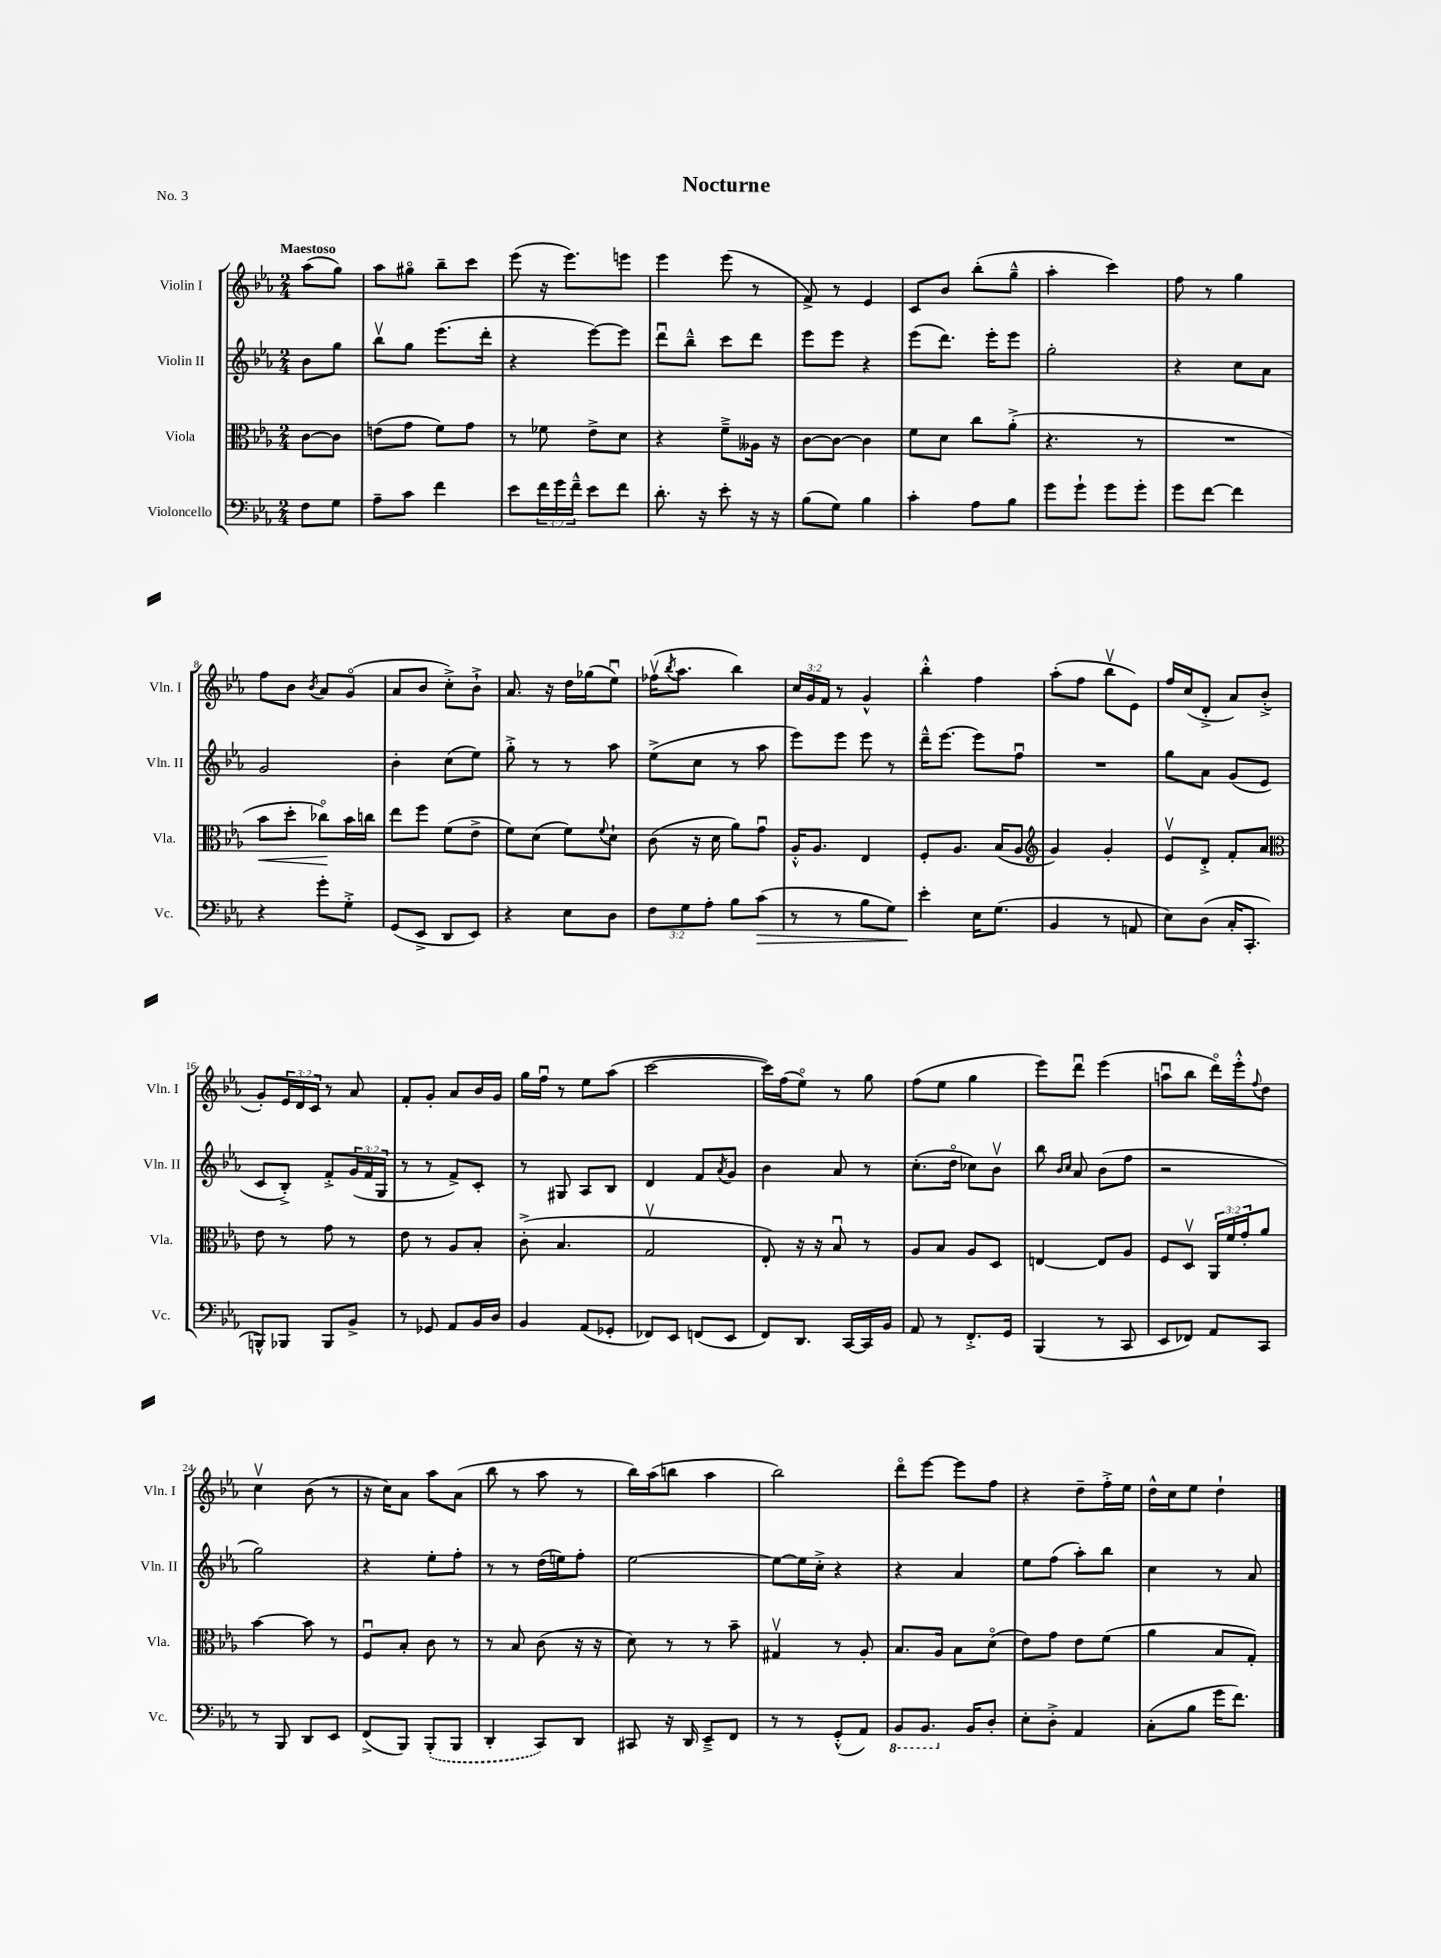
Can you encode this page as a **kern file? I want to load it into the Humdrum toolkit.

**kern	**dynam	**kern	**dynam	**kern	**kern
*part4	*part4	*part3	*part3	*part2	*part1
*staff4	*staff4	*staff3	*staff3	*staff2	*staff1
*I"Violoncello	*	*I"Viola	*	*I"Violin II	*I"Violin I
*I'Vc.	*	*I'Vla.	*	*I'Vln. II	*I'Vln. I
*clefF4	*	*clefC3	*	*clefG2	*clefG2
*k[b-e-a-]	*	*k[b-e-a-]	*	*k[b-e-a-]	*k[b-e-a-]
*M2/4	*	*M2/4	*	*M2/4	*M2/4
=	=	=	=	=	=
!	!	!	!	!	!LO:TX:a:B:t=Maestoso
8F\L	.	[8c\L	.	8b-\L	(8aa-\L
8G\J	.	8c\J]	.	8gg\J	8gg\J)
=1	=1	=1	=1	=1	=1
8A-~\L	.	(8en\L	.	8bb-v\L	8aa-\L
8c\J	.	8g\J	.	8gg\J	8gg#X\J
4f\	.	8f\L)	.	(8.eee-\L	8bb-~\L
.	.	8g\J	.	.	8ccc\J
.	.	.	.	16ddd'\Jk	.
=2	=2	=2	=2	=2	=2
8e-\L	.	8r	.	4r	(8eee-\
24f\L	.	8f-X\	.	.	16r
24g\	.	.	.	.	.
.	.	.	.	.	8.eee-\L)
24f~^^\JJ	.	.	.	.	.
8e-\L	.	8e-^\L	.	[8eee-\L)	.
8f\J	.	8d\J	.	8eee-\J]	8eeen\J
=3	=3	=3	=3	=3	=3
8.d'\	.	4r	.	8dddu\L	4eee-\
.	.	.	.	8bb-~^^\J	.
16r	.	.	.	.	.
8e-'\	.	8f~^\L	.	8ccc\L	(8eee-\
16r	.	16A--X\Jk	.	8ddd\J	8r
16r	.	16r	.	.	.
=4	=4	=4	=4	=4	=4
(8B-\L	.	[8c\L	.	8eee-\L	8f^/)
8G\J)	.	8c\J_	.	8eee-\J	8r
4B-\	.	4c\]	.	4r	4e-/
=5	=5	=5	=5	=5	=5
4c'\	.	8f\L	.	(8eee-\L	8c/L
.	.	8d\J	.	8.ddd\J)	8b-/J
8A-\L	.	8cc\L	.	.	(8bb-'\L
.	.	.	.	16eee-'\KL	.
8B-\J	.	(8a-'^\J	.	8eee-\J	8gg~^^\J
=6	=6	=6	=6	=6	=6
8g\L	.	4.r	.	2gg'\	4aa-'\
8g`\J	.	.	.	.	.
8g\L	.	.	.	.	4ccc\)
8g'\J	.	8r	.	.	.
=7	=7	=7	=7	=7	=7
8g\L	.	2r	.	4r	8ff\
[8f\J	.	.	.	.	8r
4f\]	.	.	.	8cc\L	4gg\
.	.	.	.	8a-\J	.
!!LO:LB:g=z
=8	=8	=8	=8	=8	=8
!	!	!	!LO:HP:b	!	!
4r	.	8b-\L	<	2g/	8ff\L
.	.	8dd'\J	.	.	8b-\J
.	.	.	.	.	8qb-/
8g'\L	.	8cc-X\L)	.	.	8a-/L
8G'^\J	.	16b-\L	[	.	(8g/J
.	.	16ccn\JJ	.	.	.
=9	=9	=9	=9	=9	=9
(8GG/L	.	8ee-\L	.	4b-'\	8a-/L
8EE-^/J	.	8ff\J	.	.	8b-/J
8DD/L	.	(8f\L	.	(8cc\L	8cc'^\L)
8EE-/J)	.	8e-^\J	.	8ee-\J)	8b-`^\J
=10	=10	=10	=10	=10	=10
4r	.	8f\L)	.	8gg'^\	8.a-/
.	.	(8d\J	.	8r	.
.	.	.	.	.	16r
8E-\L	.	8f\L)	.	8r	16dd\LL
.	.	.	.	.	(16gg-X\J
.	.	8qqf/	.	.	.
8D\J	.	8d`\J	.	8aa-\	8ee-u\J)
=11	=11	=11	=11	=11	=11
12F\L	.	(8c\	.	(8ee-^\L	(16ff-Xv\KL
.	.	.	.	.	8qbb-/
.	.	.	.	.	8.aa-\J
12G\	.	.	.	.	.
.	.	16r	.	8cc\J	.
12A-'\J	.	.	.	.	.
.	.	16d\	.	.	.
8B-\L	.	8a-\L)	.	8r	4bb-\)
!	!LO:HP:b	!	!	!	!
(8c\J	>	8gu\J	.	8aa-\	.
=12	=12	=12	=12	=12	=12
8r	.	16A-'^^/KL	.	8eee-\L)	24cc/LL
.	.	.	.	.	24g/
.	.	8.A-/J	.	.	.
.	.	.	.	.	24f/JJ
8r	.	.	.	8eee-\J	8r
8B-\L	.	4E-/	.	8eee-\	4g^^/
8G\J)	.	.	.	8r	.
=13	=13	=13	=13	=13	=13
4e-'\	.	8F'/L	.	16ddd~^^\KL	4bb-'^^\
.	.	.	.	[8.eee-\J	.
.	.	8.A-/J	.	.	.
16E-\KL	]	.	.	8eee-\L]	4ff\
(8.G\J	.	(16B-/KL	.	.	.
.	.	8A-/J	.	8ffu\J	.
=14	=14	=14	=14	=14	=14
*	*	*clefG2	*	*	*
4BB-/	.	4g/)	.	2r	(8aa-'\L
.	.	.	.	.	8ff\J
8r	.	4g'/	.	.	8bb-v\L
8AAn/	.	.	.	.	8e-\J)
=15	=15	=15	=15	=15	=15
8E-\L)	.	8e-v/L	.	8gg\L	16ff/LL
.	.	.	.	.	(16cc/J
(8D\J	.	8d'^/J	.	8a-\J	8d'^/J
16C'/KL	.	8f'/L	.	(8g/L	8a-/L)
8.CC'/J	.	.	.	.	.
.	.	8a-/J	.	8e-/J	(8b-'^/J
!!LO:LB:g=z
=16	=16	=16	=16	=16	=16
*	*	*clefC3	*	*	*
8BBBn^^/L)	.	8e-\	.	8c/L	8g'/L)
8BBB-X/J	.	8r	.	8B-'^/J)	24e-/L
.	.	.	.	.	24d/
.	.	.	.	.	24c/JJ
8BBB-/L	.	8g\	.	8f'^/L	8r
8BB-^/J	.	8r	.	(24g/L	8a-/
.	.	.	.	24f/	.
.	.	.	.	24G/JJ	.
=17	=17	=17	=17	=17	=17
8r	.	8e-\	.	8r	8f'/L
8GG-X/	.	8r	.	8r	8g'/J
8AA-/L	.	8A-/L	.	8f^/L)	8a-/L
16BB-/L	.	8B-'/J	.	8c'/J	16b-/L
16D/JJ	.	.	.	.	16g/JJ
=18	=18	=18	=18	=18	=18
4BB-/	.	(8c'^\	.	8r	16gg\LL
.	.	.	.	.	16ffu\JJ
.	.	4.B-/	.	8G#X/	8r
(8AA-/L	.	.	.	8A-/L	8ee-\L
8GG-X'/J	.	.	.	8B-/J	(8aa-\J
=19	=19	=19	=19	=19	=19
8FF-X/L)	.	2Gv/	.	4d/	[2ccc\
8EE-/J	.	.	.	.	.
(8FFn/L	.	.	.	8f/L	.
.	.	.	.	8qa-/	.
8EE-/J	.	.	.	8g/J	.
=20	=20	=20	=20	=20	=20
8FF/L)	.	8E-'/)	.	4b-\	16ccc\LL])
.	.	.	.	.	(16ff\J
8.DD/J	.	16r	.	.	8ee-\J)
.	.	16r	.	.	.
.	.	8B-u/	.	8a-/	8r
[16CC/LL	.	.	.	.	.
16CC/]	.	8r	.	8r	8gg\
16BB-/JJ	.	.	.	.	.
=21	=21	=21	=21	=21	=21
8AA-/	.	8A-/L	.	(8.cc'\L	(8ff\L
8r	.	8B-/J	.	.	8ee-\J
.	.	.	.	16dd\Jk	.
8.FF'^/L	.	8A-/L	.	8cc-X\L)	4gg\
.	.	8D/J	.	8b-v\J	.
16GG/Jk	.	.	.	.	.
=22	=22	=22	=22	=22	=22
(4BBB-/	.	[4En/	.	8bb-\	8eee-\L)
.	.	.	.	16qqb-/LL	.
.	.	.	.	16qqcc/JJ	.
.	.	.	.	8a-/	8dddu\J
8r	.	8E/L]	.	(8b-\L	(4eee-\
8CC/	.	8A-/J	.	8ff\J	.
=23	=23	=23	=23	=23	=23
8EE-/L	.	8F/L	.	2r	8aanu\L
8FF-X/J)	.	8Dv/J	.	.	8bb-\J
8AA-/L	.	24AA-/LL	.	.	16ddd\LL)
.	.	24f/	.	.	.
.	.	.	.	.	16eee-'^^\J
.	.	24g'/J	.	.	.
.	.	.	.	.	8qqff/
8CC/J	.	8a-/J	.	.	8dd\J
!!LO:LB:g=z
=24	=24	=24	=24	=24	=24
8r	.	[4b-\	.	2gg\)	4ccv\
8BBB-/	.	.	.	.	.
8DD/L	.	8b-\]	.	.	(8b-\
8EE-/J	.	8r	.	.	8r
=25	=25	=25	=25	=25	=25
(8FF^/L	.	8Fu/L	.	4r	16r
.	.	.	.	.	16cc\KL)
8BBB-/J)	.	8B-'/J	.	.	8a-\J
(8BBB-'/L	.	8c\	.	8ee-'\L	8aa-\L
8BBB-/J	.	8r	.	8ff'\J	(8a-\J
=26	=26	=26	=26	=26	=26
4DD'/	.	8r	.	8r	8bb-\
.	.	8B-/	.	8r	8r
8CC/L)	.	(8c\	.	(16dd\LL	8aa-\
.	.	.	.	16een\J)	.
8DD/J	.	16r	.	8ff'\J	8r
.	.	16r	.	.	.
=27	=27	=27	=27	=27	=27
8CC#X/	.	8d\)	.	[2ee-\	16bb-\LL)
.	.	.	.	.	(16aa-\J
16r	.	8r	.	.	8bbn\J
16DD/	.	.	.	.	.
8EE-~^/L	.	8r	.	.	4aa-\
8FF/J	.	8b-~\	.	.	.
=28	=28	=28	=28	=28	=28
8r	.	4G#Xv/	.	8ee-\L_	2bb-\)
8r	.	.	.	16ee-\L]	.
.	.	.	.	16cc'^\JJ	.
(8GG'^^/L	.	8r	.	4r	.
8AA-/J)	.	8A-'/	.	.	.
=29	=29	=29	=29	=29	=29
*8ba	*	*	*	*	*
8BBB-/L	.	8.B-/L	.	4r	8ddd\L
8.BBB-/J	.	.	.	.	[8eee-\J
.	.	16A-/Jk	.	.	.
.	.	8B-\L	.	4a-/	8eee-\L]
*X8ba	*	*	*	*	*
16BB-/KL	.	.	.	.	.
8D'/J	.	(8d\J	.	.	8ff\J
=30	=30	=30	=30	=30	=30
8E-'\L	.	8e-\L)	.	8ee-\L	4r
8D'^\J	.	8g\J	.	(8ff\J	.
4AA-/	.	8e-\L	.	8aa-'\L)	8dd~\L
.	.	(8f\J	.	8bb-\J	16ff'^\L
.	.	.	.	.	16ee-\JJ
=31	=31	=31	=31	=31	=31
(8C'\L	.	4a-\	.	4cc\	16dd^^\LL
.	.	.	.	.	16cc\J
8B-\J	.	.	.	.	8ee-\J
16g\KL	.	8B-/L	.	8r	4dd`\
8.f\J)	.	.	.	.	.
.	.	8G'/J)	.	8a-/	.
==	==	==	==	==	==
*-	*-	*-	*-	*-	*-
